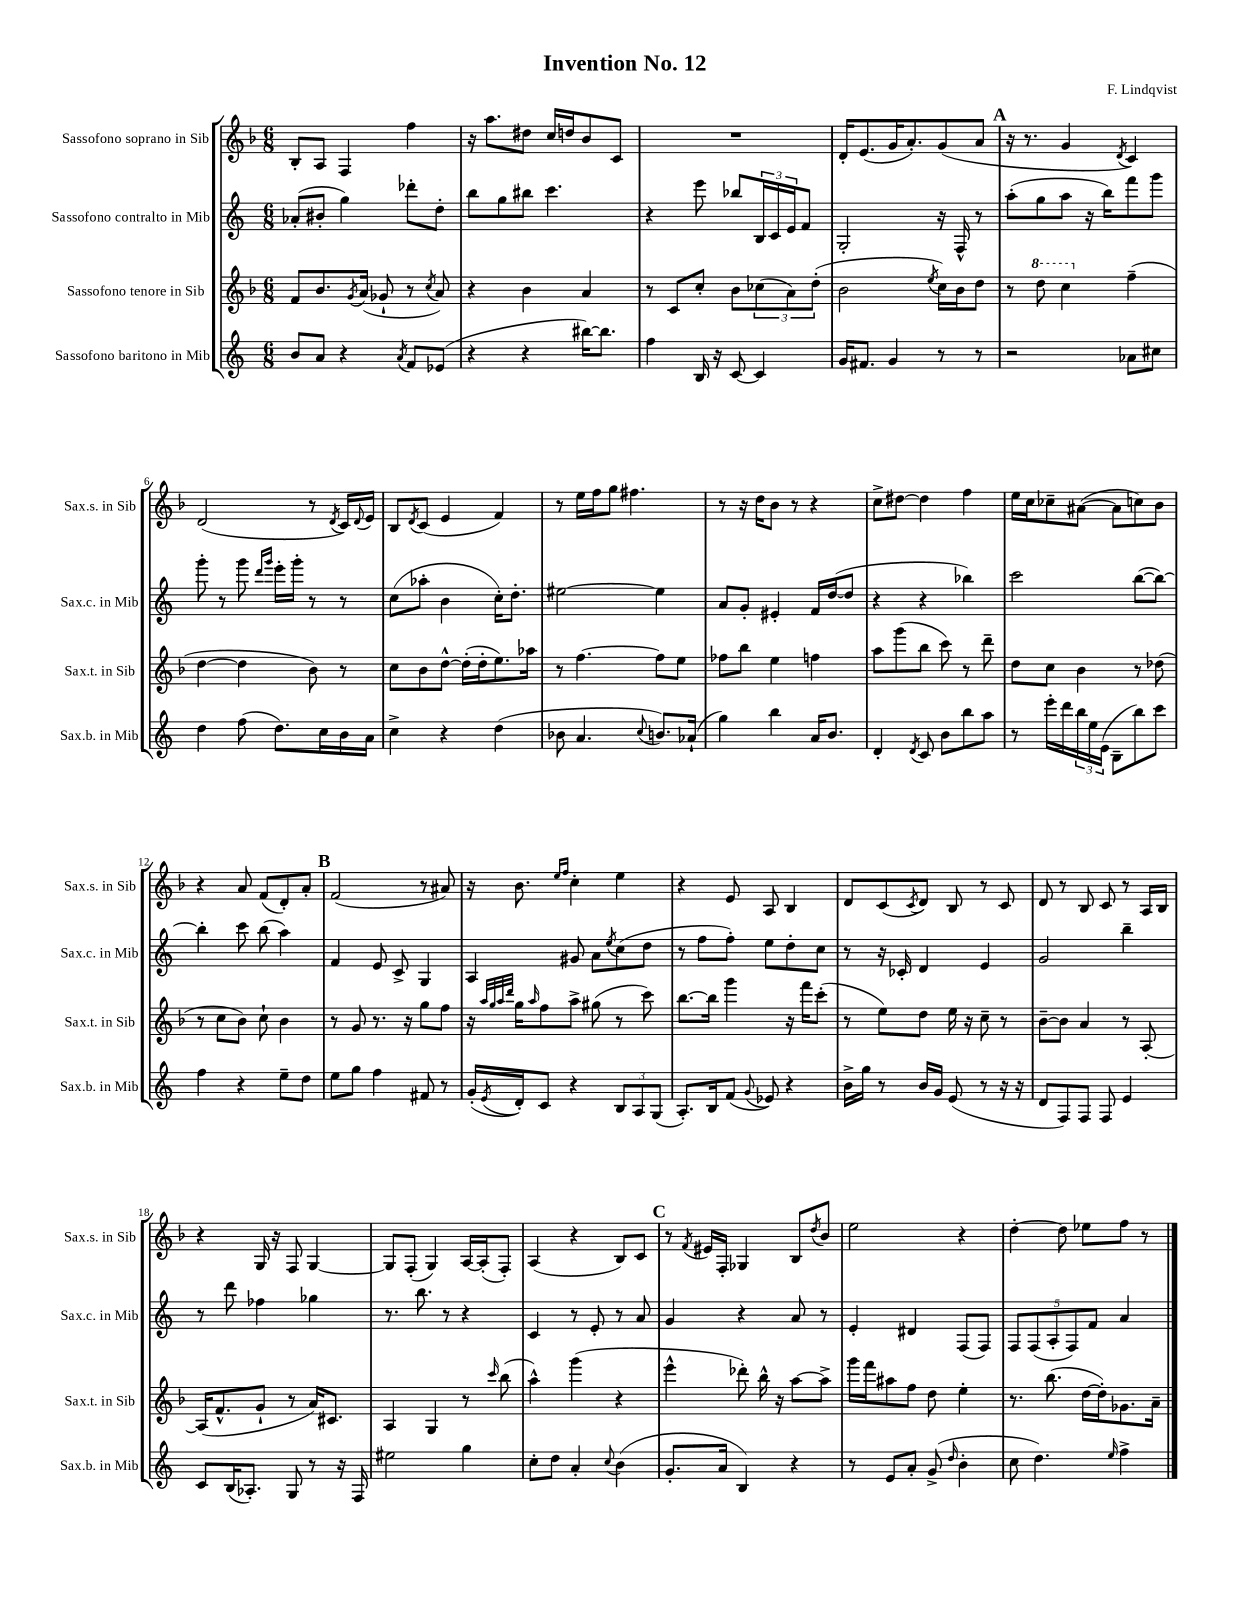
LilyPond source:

\header { title = "Invention No. 12" composer = "F. Lindqvist" }
<<
\new StaffGroup <<
\new Staff = "s0" \with { instrumentName = "Sassofono soprano in Sib" shortInstrumentName = "Sax.s. in Sib" } {
    \clef treble \key f \major \numericTimeSignature \time 6/8
    bes8-. a8 f4 f''4 |
    r16 a''8. dis''8 c''16 d''16 bes'8 c'8 |
    R2. |
    d'16-. e'8.( g'16 a'8.-.) g'8( a'8 |
    \mark \markup { \bold "A" } r16 r8. g'4 \acciaccatura { d'8 } c'4) |
    d'2( r8 \acciaccatura { d'8 } c'16) \appoggiatura { d'8 } e'16 |
    bes8 \acciaccatura { d'8 } c'8( e'4 f'4) |
    r8 e''16 f''16 g''8 fis''4. |
    r8 r16 d''16 bes'8 r8 r4 |
    c''8-> dis''8~ dis''4 f''4 |
    e''16 c''16 ces''8-- ais'8~( ais'8 c''8) bes'8 |
    r4 a'8 f'8( d'8-.) a'8-. |
    \mark \markup { \bold "B" } f'2( r8 ais'8) |
    r16 bes'8. \grace { e''16 f''16 } c''4-. e''4 |
    r4 e'8 a8 bes4 |
    d'8 c'8( \acciaccatura { c'8 } d'8) bes8 r8 c'8 |
    d'8 r8 bes8 c'8 r8 a16 bes16 |
    r4 g16 r16 f8 g4~ |
    g8 f8-.( g4) a16~ a16-.( f8-.) |
    a4( r4 bes8) c'8 |
    \mark \markup { \bold "C" } r8 \acciaccatura { f'8 } eis'16 f16-. ges4 bes8 \acciaccatura { d''8 } bes'8 |
    e''2 r4 |
    d''4~-. d''8 ees''8 f''8 r8 \bar "|." |
}
\new Staff = "s1" \with { instrumentName = "Sassofono contralto in Mib" shortInstrumentName = "Sax.c. in Mib" } {
    \clef treble \key c \major \numericTimeSignature \time 6/8
    aes'8-.( bis'8-. g''4) des'''8-. d''8-. |
    b''8 g''8 bis''8 c'''4. |
    r4 e'''8 bes''8 \tuplet 3/2 { b16 c'16 e'16 } f'8 |
    g2-. r16 f16-^ r8 |
    \mark \markup { \bold "A" } a''8-.( g''8 a''8 r16 b''16) f'''8 g'''8 |
    g'''8-. r8 g'''8 \grace { d'''16 g'''16 } e'''16-. g'''16-. r8 r8 |
    c''8( aes''8-. b'4 c''16-.) d''8.-. |
    eis''2~ eis''4 |
    a'8 g'8-. eis'4-. f'16 d''16~( d''8 |
    r4 r4 bes''4) |
    c'''2 b''8~( b''8~) |
    b''4-. c'''8 b''8( a''4) |
    \mark \markup { \bold "B" } f'4 e'8 c'8-> g4 |
    a4 gis'8 a'8 \acciaccatura { e''8 } c''8( d''8 |
    r8 f''8 f''8-.) e''8 d''8-. c''8 |
    r8 r16 ces'16-. d'4 e'4 |
    g'2 b''4-- |
    r8 d'''8 fes''4 ges''4 |
    r8. b''8. r8 r4 |
    c'4 r8 e'8-. r8 a'8 |
    \mark \markup { \bold "C" } g'4 r4 a'8 r8 |
    e'4-. dis'4 f8( f8) |
    \tuplet 5/4 { f8 f8( a8-. f8) f'8 } a'4 \bar "|." |
}
\new Staff = "s2" \with { instrumentName = "Sassofono tenore in Sib" shortInstrumentName = "Sax.t. in Sib" } {
    \clef treble \key f \major \numericTimeSignature \time 6/8
    f'8 bes'8. \acciaccatura { g'8 } a'16( ges'8-! r8 \acciaccatura { c''8 } a'8) |
    r4 bes'4 a'4 |
    r8 c'8 c''8-. bes'8 \tuplet 3/2 { ces''8( a'8) d''8-.( } |
    bes'2 \acciaccatura { e''8 } c''16) bes'16 d''8 |
    \mark \markup { \bold "A" } r8 \ottava #1 d'''8 c'''4 \ottava #0 f''4--( |
    d''4~ d''4 bes'8) r8 |
    c''8 bes'8 d''8~-^ d''16-.( d''16-. e''8.) aes''16 |
    r8 f''4.~ f''8 e''8 |
    fes''8 bes''8 e''4 f''4 |
    a''8 g'''8( bes''8 c'''8) r8 d'''8-- |
    d''8 c''8 bes'4 r8 des''8( |
    r8 c''8 bes'8) c''8-! bes'4 |
    \mark \markup { \bold "B" } r8 g'8 r8. r16 g''8 f''8 |
    r16 \grace { a''32 g''32 a''32 d'''32 } g''16 \grace { a''16 } f''8 a''8-> gis''8( r8 c'''8) |
    bes''8.~ bes''16 g'''4 r16 f'''16 c'''8-.( |
    r8 e''8) d''8 e''16 r16 c''8-- r8 |
    bes'8~-- bes'8 a'4 r8 a8~-. |
    a16( f'8.-^ g'8-! r8 a'16) cis'8. |
    a4 g4 r8 \grace { c'''16 } bes''8( |
    a''4-^) g'''4( r4 |
    \mark \markup { \bold "C" } e'''4-^ des'''8-.) bes''16-^ r16 a''8~ a''8-> |
    g'''16 f'''16 ais''8 f''8 d''8 e''4-. |
    r8. bes''8.( d''16~ d''16-.) ges'8. a'16-- \bar "|." |
}
\new Staff = "s3" \with { instrumentName = "Sassofono baritono in Mib" shortInstrumentName = "Sax.b. in Mib" } {
    \clef treble \key c \major \numericTimeSignature \time 6/8
    b'8 a'8 r4 \acciaccatura { a'8 } f'8 ees'8( |
    r4 r4 bis''16~) bis''8. |
    f''4 b16 r16 c'8~ c'4 |
    g'16 fis'8. g'4 r8 r8 |
    \mark \markup { \bold "A" } r2 aes'8 cis''8 |
    d''4 f''8( d''8.) c''16 b'16 a'16 |
    c''4-> r4 d''4( |
    bes'8 a'4. \appoggiatura { c''8 } b'8.) aes'16-!( |
    g''4) b''4 a'16 b'8. |
    d'4-. \acciaccatura { d'8 } c'8 b'8 b''8 a''8 |
    r8 e'''16-. d'''16 \tuplet 3/2 { b''16 e''16 e'16( } b8-- b''8) c'''8 |
    f''4 r4 e''8-- d''8 |
    \mark \markup { \bold "B" } e''8 g''8 f''4 fis'8 r8 |
    g'16-.( \acciaccatura { e'8 } d'16-.) c'8 r4 \tuplet 3/2 { b8 a8 g8( } |
    a8.-.) b16 f'8( \appoggiatura { g'8 } ees'8) r4 |
    b'16-> g''16 r8 b'16 g'16 e'8( r8 r16 r16 |
    d'8 f8) f8 f8 e'4 |
    c'8 b16( aes8.-.) g8 r8 r16 f16 |
    eis''2 g''4 |
    c''8-. d''8 a'4-. \appoggiatura { c''8 } b'4( |
    \mark \markup { \bold "C" } g'8.-. a'16 b4) r4 |
    r8 e'8 a'8-. g'8->( \grace { d''16 } b'4-. |
    c''8 d''4.) \grace { e''16 } f''4-> \bar "|." |
}
>>
>>
